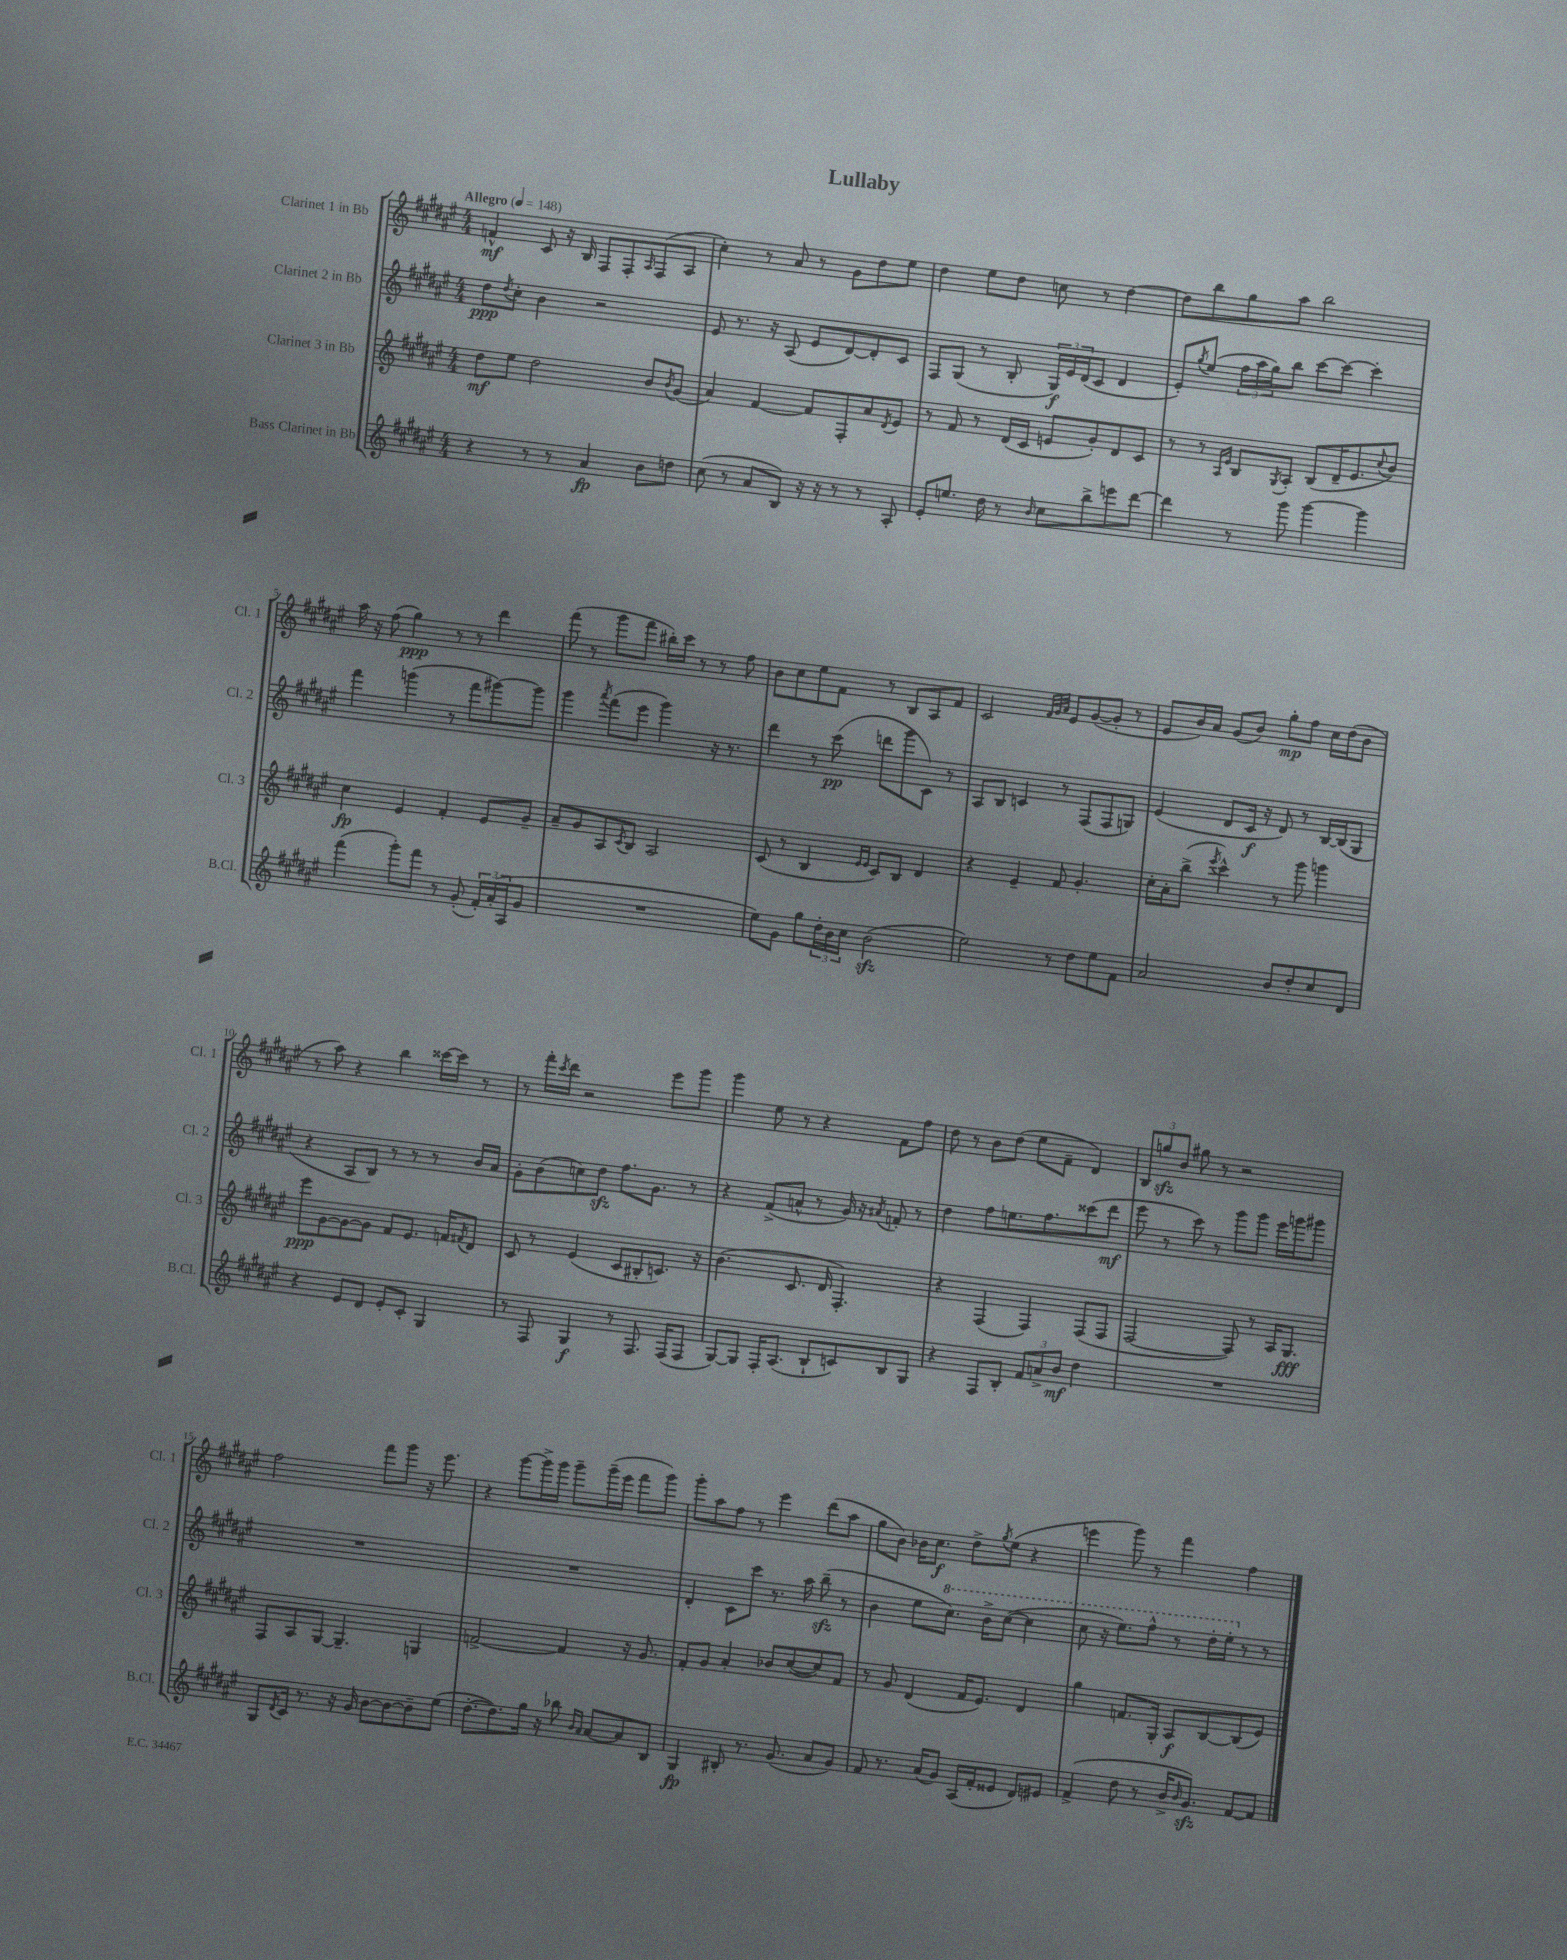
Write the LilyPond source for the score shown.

\header { title = "Lullaby" }
<<
\new StaffGroup <<
\new Staff = "s0" \with { instrumentName = "Clarinet 1 in Bb" shortInstrumentName = "Cl. 1" } {
    \clef treble \key fis \major \numericTimeSignature \time 4/4 \tempo "Allegro" 4 = 148
    f'4-^\mf cis'8 r16 b16 fis8 fis8-. \grace { ais16 } fis8( ais8 |
    cis''4-.) r8 ais'8 r8 gis'8 dis''8 eis''8 |
    dis''4 eis''8 dis''8 c''8 r8 dis''4~ |
    dis''8 b''8 gis''8 ais''8 b''2 |
    ais''16 r16 fis''8( gis''4\ppp) r8 r8 dis'''4 |
    fis'''8( r8 gis'''8 fis'''8 bis''16-.) cis'''16 r8 r8 fis''8 |
    b'8 cis''8 eis''8 fis'8 r8 b8 ais8 fis'8 |
    cis'2 \grace { fis'32 gis'32 ais'32 } eis'8 gis'8~( gis'8-. r8 |
    eis'8 b'16) ais'16 gis'8( b'8) gis''8-.\mp fis''8 cis''16 dis''16( b'8 |
    r8 ais''8) r4 b''4 cisis'''16~ cisis'''16 r8 |
    r8 fis'''16-. \acciaccatura { cis'''8 } dis'''16 r2 eis'''8 gis'''8 |
    gis'''4 eis''8 r8 r4 fis'8 fis''8 |
    dis''8 r8 b'8 dis''8( eis''8 fis'8-- dis'4) |
    \tuplet 3/2 { b8 g''8\sfz b'8 } gis''8 r8 r2 |
    fis''2 fis'''8 gis'''8 r16 eis'''8. |
    r4 gis'''8~ gis'''16-> gis'''16 gis'''8-- gis'''16--( eis'''16 fis'''8 gis'''8) |
    gis'''8-. ais''8 fis''8 r8 eis'''4 dis'''8( ais''8 |
    gis''8 b'8) bes'16 cis''8.\f dis''8-> \acciaccatura { gis''8 } eis''8( r4 |
    e'''4 gis'''8) r8 fis'''4 fis''4 \bar "|." |
}
\new Staff = "s1" \with { instrumentName = "Clarinet 2 in Bb" shortInstrumentName = "Cl. 2" } {
    \clef treble \key fis \major \numericTimeSignature \time 4/4
    dis''8\ppp \acciaccatura { dis''8 } cis''8-. b'4 r2 |
    eis'8 r8. r16 ais8( eis'8 dis'8~) dis'8-. cis'8 |
    fis8 gis8( r8 b8-. \tuplet 3/2 { gis16\f) eis'16 dis'16( } cis'8 dis'4 |
    eis'8-.) \acciaccatura { gis''8 } eis''8( \tuplet 3/2 { fis''16 ais''16 gis''16) } b''8 cis'''8~ cis'''8~ cis'''4-. |
    fis'''4 g'''4( r8 fis'''8 gis'''8~) gis'''8 |
    gis'''4 \acciaccatura { ais'''8 } fis'''8( eis'''8 gis'''4) r16 r8. |
    dis'''4 r8 cis'''8\pp( d'''8 gis'''8 cis'8) r8 |
    ais8 b8 c'4 r8 fis8( fis8 g8) |
    eis'4( dis'8 cis'16\f r16 dis'8) r8 b16~ b16( gis8 |
    r4 ais8 b8) r8 r8 r8 b'16 ais'16 |
    gis'8-. b'8( c''8) dis''8\sfz fis''8. gis'8. r8 |
    r4 fis'8->( a'8-^ r8 gis'16) r16 \acciaccatura { ais'8 } f'8-. r8 |
    dis''4 fis''8 e''8. fis''8. cisis'''8( dis'''8\mf |
    eis'''8 r8 cis'''8) r8 gis'''8 gis'''8 eis'''16 g'''16 gis'''8 |
    R1 |
    R1 |
    dis'4-. cis'8 cis'''8 r8. ais''16 b''8--\sfz( r8 |
    b'4 eis''8 \ottava #1 cis'''8.) b''16-> cis'''8~( cis'''4 |
    cis'''8 r16 eis'''8.) fis'''8-^ r8 dis'''16-. eis'''16-. \ottava #0 r8 r8 \bar "|." |
}
\new Staff = "s2" \with { instrumentName = "Clarinet 3 in Bb" shortInstrumentName = "Cl. 3" } {
    \clef treble \key fis \major \numericTimeSignature \time 4/4
    dis''8\mf eis''8 dis''2 b'8 \acciaccatura { b'8 } gis'8( |
    ais'4) fis'4~ fis'8 fis8-. ais'8 \acciaccatura { dis'8 } eis'8 |
    r8 fis'8 r8 dis'16( cis'16 e'8 gis'8-.) dis'8 cis'8 |
    r8 r8 \grace { ais16 eis'16 } b8 \acciaccatura { gis8 } ais8-. b8( dis'16-- eis'8. \appoggiatura { cis''8 } b'8) |
    cis''4\fp eis'4 fis'4-. eis'8 gis'8-- |
    ais'8-- gis'8 ais8 \acciaccatura { cis'8 } b8 ais2 |
    cis'8( r8 b4 \grace { eis'16 eis'16 } cis'8) b8 dis'4 |
    r4 eis'4-- fis'8 gis'4.-. |
    cis''16-. ais'16-. b''8->( \acciaccatura { eis'''8 } cis'''4-^) r8 gis'''8 g'''4 |
    eis'''8\ppp gis'8~ gis'8~ gis'8 fis'8 eis'8. f'16 \acciaccatura { fis'8 } dis'8 |
    cis'8 r8 eis'4( cis'8 bis8-. c'8.) r16 |
    b'4.( cis'8. dis'16 fis4.-.) |
    r4 fis4( fis4) fis8( fis8 |
    fis2~ fis8) r8 ais16 gis8.\fff |
    fis8 ais8 gis8~ gis4.-- g4 |
    f'2~-> f'4 r16 gis'8. |
    fis'8-. gis'8 ais'4-. bes'8 cis''8~( cis''8) fis'8 |
    r8 gis'8 dis'4( fis'16 eis'8.) dis'4 |
    gis''4 f'8. gis16-. ais8\f b8~ b8( eis'8) \bar "|." |
}
\new Staff = "s3" \with { instrumentName = "Bass Clarinet in Bb" shortInstrumentName = "B.Cl." } {
    \clef treble \key fis \major \numericTimeSignature \time 4/4
    r4 r8 r8 ais'4\fp b'8 d''8 |
    cis''8( r8 ais'8 b8) r16 r16 r8 r8 ais8-. |
    eis'8-. e''8. dis''16 r8 \grace { b'16 } cis''8 b''8-> e'''8 dis'''8~ |
    dis'''4 r8 gis'''8 gis'''4~ gis'''4 |
    fis'''4( gis'''8-.) fis'''8 r8 gis'8-.( \tuplet 3/2 { fis'16-.) ais'16-.( ais16 } gis'8 |
    R1 |
    eis''8) gis'8 gis''8 \tuplet 3/2 { dis''16-. b'16 cis''16 } b'2\sfz( |
    eis''2) r8 dis''8 eis''8 fis'8 |
    ais'2 b'8 dis''8-. cis''8 dis'8 |
    r4 eis'8 dis'8 eis'8-. cis'8-. gis4 |
    r8 fis8 gis4\f r8 fis8. fis16( fis8 |
    gis8~) gis8 fis16-. ais8.( b8-! c'8) b8 gis8 |
    r4 fis8 b8-. \tuplet 3/2 { fis'8 a'8-> b'8\mf } dis''4 |
    R1 |
    gis8 \acciaccatura { dis'8 } cis'16 r8. r16 gis'16 b'8~ b'8~ b'8-- eis''8( |
    dis''8.~-. dis''8.) gis''16 r16 bes''8 \grace { b'16 ais'16 } ais'8~ ais'8 b8 |
    gis4\fp bis8-. r8. gis'8.( ais'8 gis'8) |
    fis'8 r8. ais'16( gis'8) ais16( fis'16-. eisis'8 dis'8) eis'8 |
    fis'4->( dis''8 r8 b'16-> \grace { b'16 } gis'8.\sfz) fis'8~ fis'8 \bar "|." |
}
>>
>>
